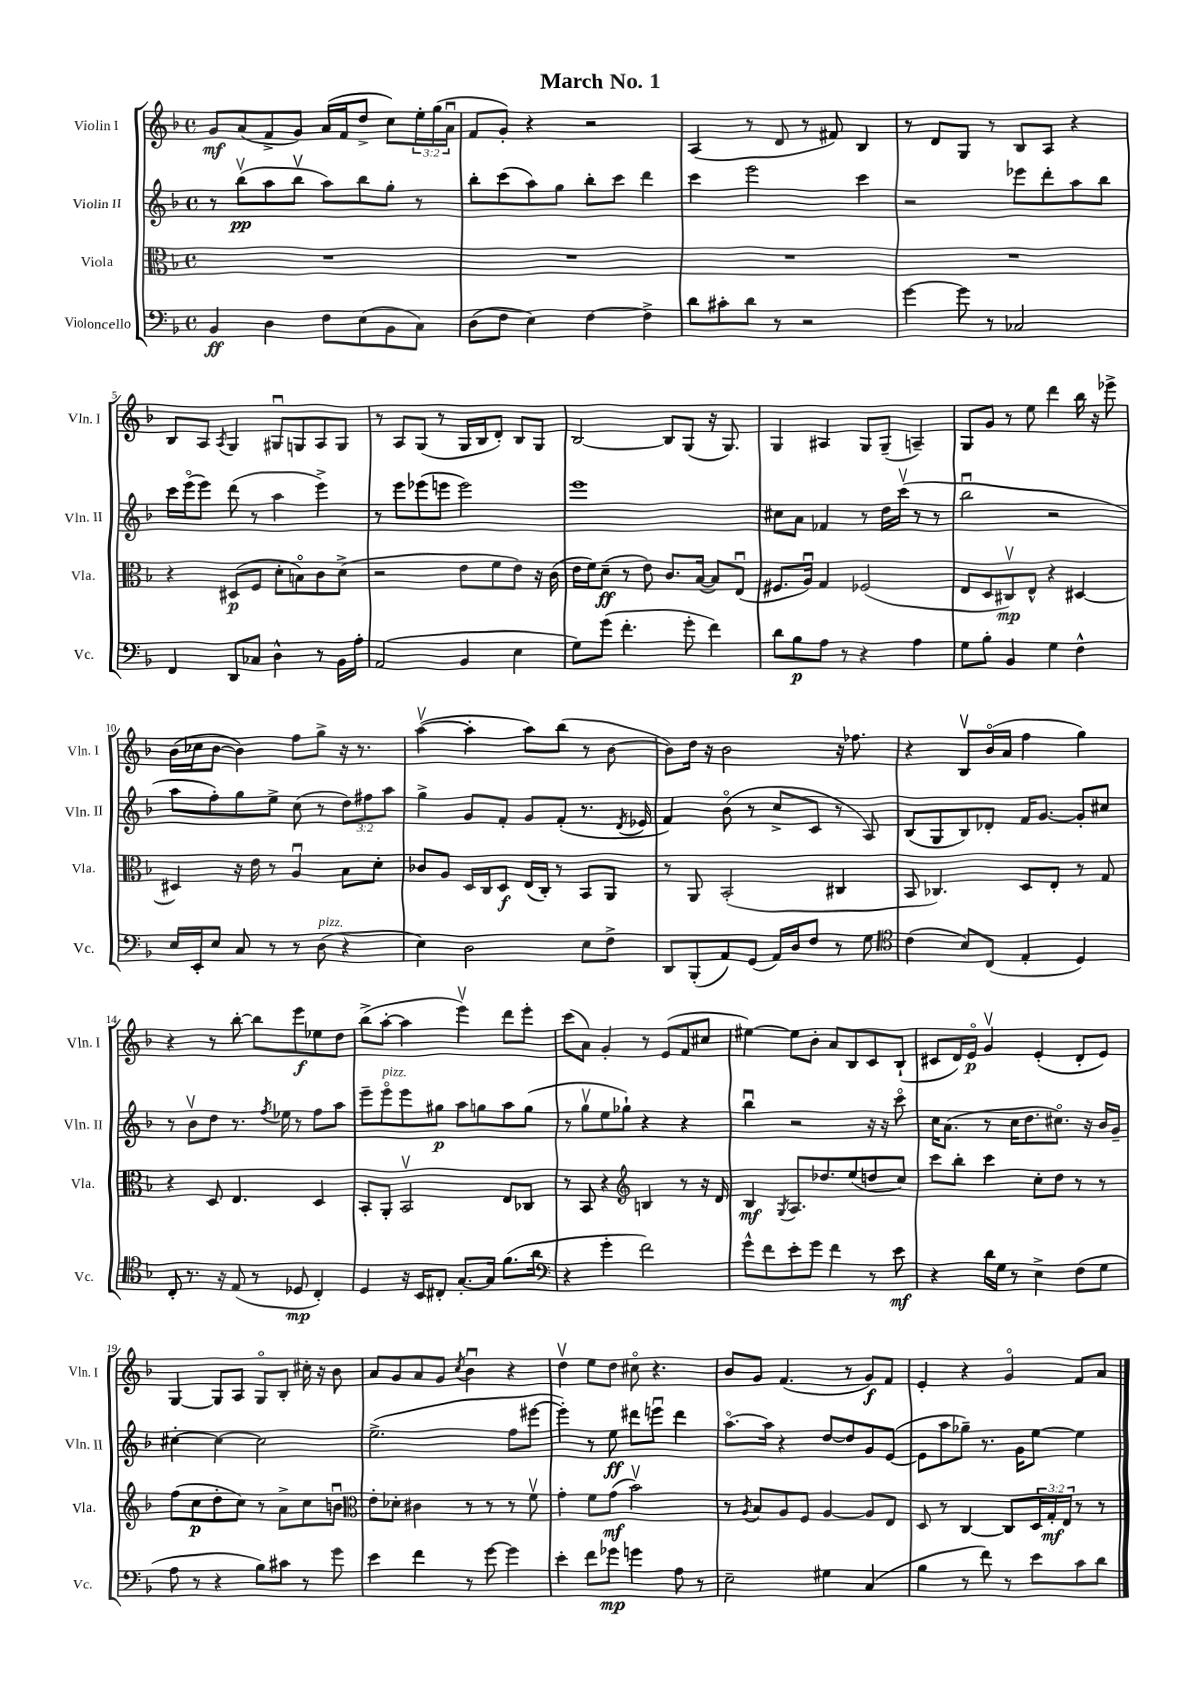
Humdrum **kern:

**kern	**kern	**kern	**kern
*staff4	*staff3	*staff2	*staff1
*clefF4	*clefC3	*clefG2	*clefG2
*k[b-]	*k[b-]	*k[b-]	*k[b-]
*M4/4	*M4/4	*M4/4	*M4/4
*met(c)	*met(c)	*met(c)	*met(c)
4BB-/	1r	8r	8g/L
.	.	(8bb-v\L	(8a/
4D\	.	8aa\	8f^/
.	.	8bb-v\J	8g/J)
8F\L	.	8aa\L)	(16a/LL
.	.	.	16f/J
(8E\	.	8bb-\	8dd^/J
8BB-\	.	8gg'\J	8cc\L)
8C\J)	.	8r	24ee'\L
.	.	.	(24gg\
.	.	.	24au\JJ
=	=	=	=
(8D\L	1r	8bb-'\L	8f/L
8F\J	.	(8ccc\	8g'/J)
4E\)	.	8aa\)	4r
.	.	8gg\J	.
[4F\	.	8bb-'\L	2r
.	.	8ccc\J	.
4F^\]	.	4ddd\	.
=	=	=	=
8d\L	1r	4ccc\	(4A/
8c#'\	.	.	.
8d\J	.	2eee\	8r
8r	.	.	8d/
2r	.	.	8r
.	.	.	8f#/)
.	.	4ccc\	4B-/
=	=	=	=
[4g\	1r	2r	8r
.	.	.	8d/L
8g\]	.	.	8G/J
8r	.	.	8r
2C-/	.	8eee-\L	8B-/L
.	.	8ddd'\	8A/J
.	.	8aa\	4r
.	.	8bb-\J	.
=	=	=	=
4FF/	4r	16ccc\LL	8B-/L
.	.	(16eeeo\J	.
.	.	8eee\J)	8A/J
.	.	.	8qA/
8DD/L	(8D#/L	(8ddd\	4G/
8C-/J	8F/J	8r	.
4D^^\	8d'\L	4aa\	8G#u/L
.	8Bo\)	.	8G/
8r	8c\	4eee^\)	8A/
16BB-\LL	(8d^\J	.	8G/J
16A'\JJ	.	.	.
=	=	=	=
(2AA/	2r	8r	8r
.	.	8eee\L	8A/L
.	.	(8eee-\	(8G/J
.	.	8eee\J	8r
4BB-/	8e\L	2eee\)	16G/LL
.	.	.	16B-/J
.	8f\	.	8d'/J)
4E\	8e\J)	.	8B-/L
.	16r	.	8G/J
.	(16c\	.	.
=	=	=	=
8G\L)	16e\LL	1eee	[2B-/
.	16f\J)	.	.
(8g\J	(8d~\J	.	.
4.f'\	8r	.	.
.	8e\)	.	.
.	8.c/L	.	8B-/]L
8g'\	.	.	(8G/J
.	([16B-/Jk	.	.
4f\)	8B-/]L)	.	16r
.	.	.	8.G/)
.	(8Eu/J	.	.
=	=	=	=
8d\L	8.F#/L	8cc#\L	4G/
8B-\	.	8a\J	.
.	16Au/Jk)	.	.
8A\J	4G/	4f-/	4A#/
8r	.	.	.
4r	(2F-/	8r	8G/L
.	.	16dd\LL	(8G~/J
.	.	(16cccv\JJ	.
4A\	.	8r	4A~/)
.	.	8r	.
=	=	=	=
8G\L	8E/L	2bb-u\	8G/L
8B-'\J	8D/	.	8g/J
4BB-/	8C#v/)	.	8r
.	8E^^/J	.	8ee\
4G\	4r	2r	4ddd\
4F^^\	[4D#/	.	16bb-\
.	.	.	16r
.	.	.	8eee-^\
=	=	=	=
16E/LL	4D#/]	8aa\L	(16b-\LL
16EE'/J	.	.	16cc-\J
8E/J	.	8ff'\)	[8b-\J
8C/	16r	8gg\	4b-\])
.	16e\	.	.
8r	8r	8ee^\J	.
8r	4Au/	(8cc\	8ff\L
(8D\	.	8r	8gg^\J
4r	8B-\L	12dd\L)	16r
.	.	.	8.r
.	.	12ff#\	.
.	8d'\J	.	.
.	.	12aa\J	.
=	=	=	=
4E\)	8c-/L	4gg^\	([4aav\
.	8A/J	.	.
2D\	16D/LL	8g/L	4aa'\]
.	16C/J	.	.
.	8D/J	8f'/J	.
.	(16E/LL	8g/L	8aa\L)
.	16C'/JJ)	.	.
.	8r	(8f'/J	(8bb-\J
8E\L	8BB-/L	8.r	8r
8F^\J	8AA/J	.	[8b-\
.	.	8qd/	.
.	.	16e-/	.
=	=	=	=
8DD/L	8r	4f/)	8b-\]L)
(8BBB-'/	8AA/	.	16dd\Jk
.	.	.	16r
8AA/)	(2BB-'/	(8b-o\	2b-\
(8GG/J	.	8r	.
16AA/LL)	.	8cc^/L	.
16D/J	.	.	.
8F/J	.	8c/J	.
8r	4C#/	8r	16r
.	.	.	8.ff-\
8G\	.	8A/)	.
=	=	=	=
*clefC4	*	*	*
(4c\	8BB-/	(8B-/L	4r
.	4.C-/)	8G/	.
8B-/L)	.	8B-/)	8B-v/L
(8C/J	.	8d-'/J	(16b-o/L
.	.	.	16a/JJ
4E'/	8D/L	16f/LK	4ff\
.	.	[8.g/J	.
.	8E'/J	.	.
4D/)	8r	8g'/]L	4gg\)
.	8G/	8cc#/J	.
=	=	=	=
8C'/	4r	8r	4r
8.r	.	8b-v\L	.
.	8D/	8dd\J	8r
16r	.	.	.
(8E/	4.E/	8.r	[8bb-'\
8r	.	.	8bb-\]L
.	.	8qff/	.
.	.	16ee-\	.
8D-/	.	8r	8eee\
4C'/)	4D/	8ff\L	8ee-\
.	.	8aa\J	8dd\J
=	=	=	=
4D/	8BB-'/L	8eee~\L	(8bb-^\L
.	8AA'/J	8eeeo\	[8aa'\J
16r	2BB-v/	8eee\	4aa\]
16BB-/LK	.	.	.
8C#'/J	.	8gg#\J	.
[8.G'/L	.	8aa\L	4eeev\)
.	.	8gg\	.
16G/]Jk	.	.	.
(8.f\L	8E/L	8aa\	8ddd\L
.	8C-/J	(8gg\J	8eee'\J
16a\Jk	.	.	.
=	=	=	=
*clefF4	*	*	*
4r	8r	8r	(8ccc\L
.	8BB-/	8ggv\L	8a\J)
4g'\	4r	8ee\	4g'/
.	.	8gg-`\J)	.
*	*clefG2	*	*
2f\)	4B/	4r	8r
.	.	.	(8e/L
.	8r	4r	8f/
.	16r	.	8cc#/J
.	16d/	.	.
=	=	=	=
8g^^\L	4B-/	4bb-u\	[4ee#\)
8f\	.	.	.
.	8qG/	.	.
8e'\	8.A/L	2r	8ee#\]L
8g\J	.	.	8b-'\J
.	8.dd-/	.	.
4f\	.	.	8a/L
.	(8ee/	.	8B-/
8r	8dd/	16r	8c/
.	.	16r	.
8e\	8cc/J)	8ccco\	(8B-`/J
=	=	=	=
4r	8ccc\L	16cc\LK	8c#/L
.	.	(8.a\J	.
.	8bb-'\J	.	16d/L)
.	.	.	16eo/JJ
16d\LL	4ccc\	8r	4gv/
16G\JJ	.	.	.
8r	.	16cc\LK	.
.	.	8.dd\	.
4E^\	8cc'\L	.	(4e'/
.	8dd\J	8.cc#o\J)	.
(8F\L	8r	.	8d'/L
.	.	16r	.
8G\J	8r	16b-/LL	8e/J)
.	.	16g~/JJ	.
=	=	=	=
8A\	(8ff\L	[4cc#'\	[4G/
8r	8cc\	.	.
4r	8dd'\	4cc#\_	8G/]L
.	8cc\J)	.	8A/J
8B-\L)	8r	2cc#\]	8Go/L
8c#\J	8a^\L	.	8B-'/J
8r	8cc\	.	16cc#'\
.	.	.	16r
8g\	8bu\J	.	8b-\
=	=	=	=
*	*clefC3	*	*
4e\	8e'\L	(2.ee^\	8a/L
.	8d-'\J	.	8g/
4f\	4c#\	.	8a/
.	.	.	8g/J
.	.	.	8qcc/
8r	8r	.	4b-u\
[8g\	8r	.	.
4g\]	8r	8ff\L	4r
.	8fv\	[8eee#\J	.
=	=	=	=
4e'\	4g'\	4eee#'\])	4ddv\
8f\L	8f\L	8r	8ee\L
8g-\J	(8g\J	8ee\	8dd\J
4g\	2b-v\)	8ddd#\L	8cc#o\
.	.	8eeeu\J	4.r
8A\	.	4ddd#\	.
8r	.	.	.
=	=	=	=
2E~\	8r	[8.aao\L	8b-/L
.	8qA/	.	.
.	8B-/L	.	8g/J
.	.	16aa\]Jk	.
.	8A/	4r	(4.f/
.	8F/J	.	.
4G#\	[4A/	[8dd/L	.
.	.	8dd/]	8r
(4C/	8A/]L	8g/	8g/L)
.	8E/J	([8e/J	8f/J
=	=	=	=
4B-\	8D/	8e\]L	4e'/
.	8r	8aa\	.
8r	[4C/	8gg-~\J)	4r
8f\)	.	8.r	.
8r	8C/]L	.	4go/
.	.	16g\LK	.
8e\L	24D/L	[8ee\J	.
.	24G'/	.	.
.	24E/JJ	.	.
8c\	8r	4ee\]	8f/L
8d\J	8r	.	8a/J
==	==	==	==
*-	*-	*-	*-
